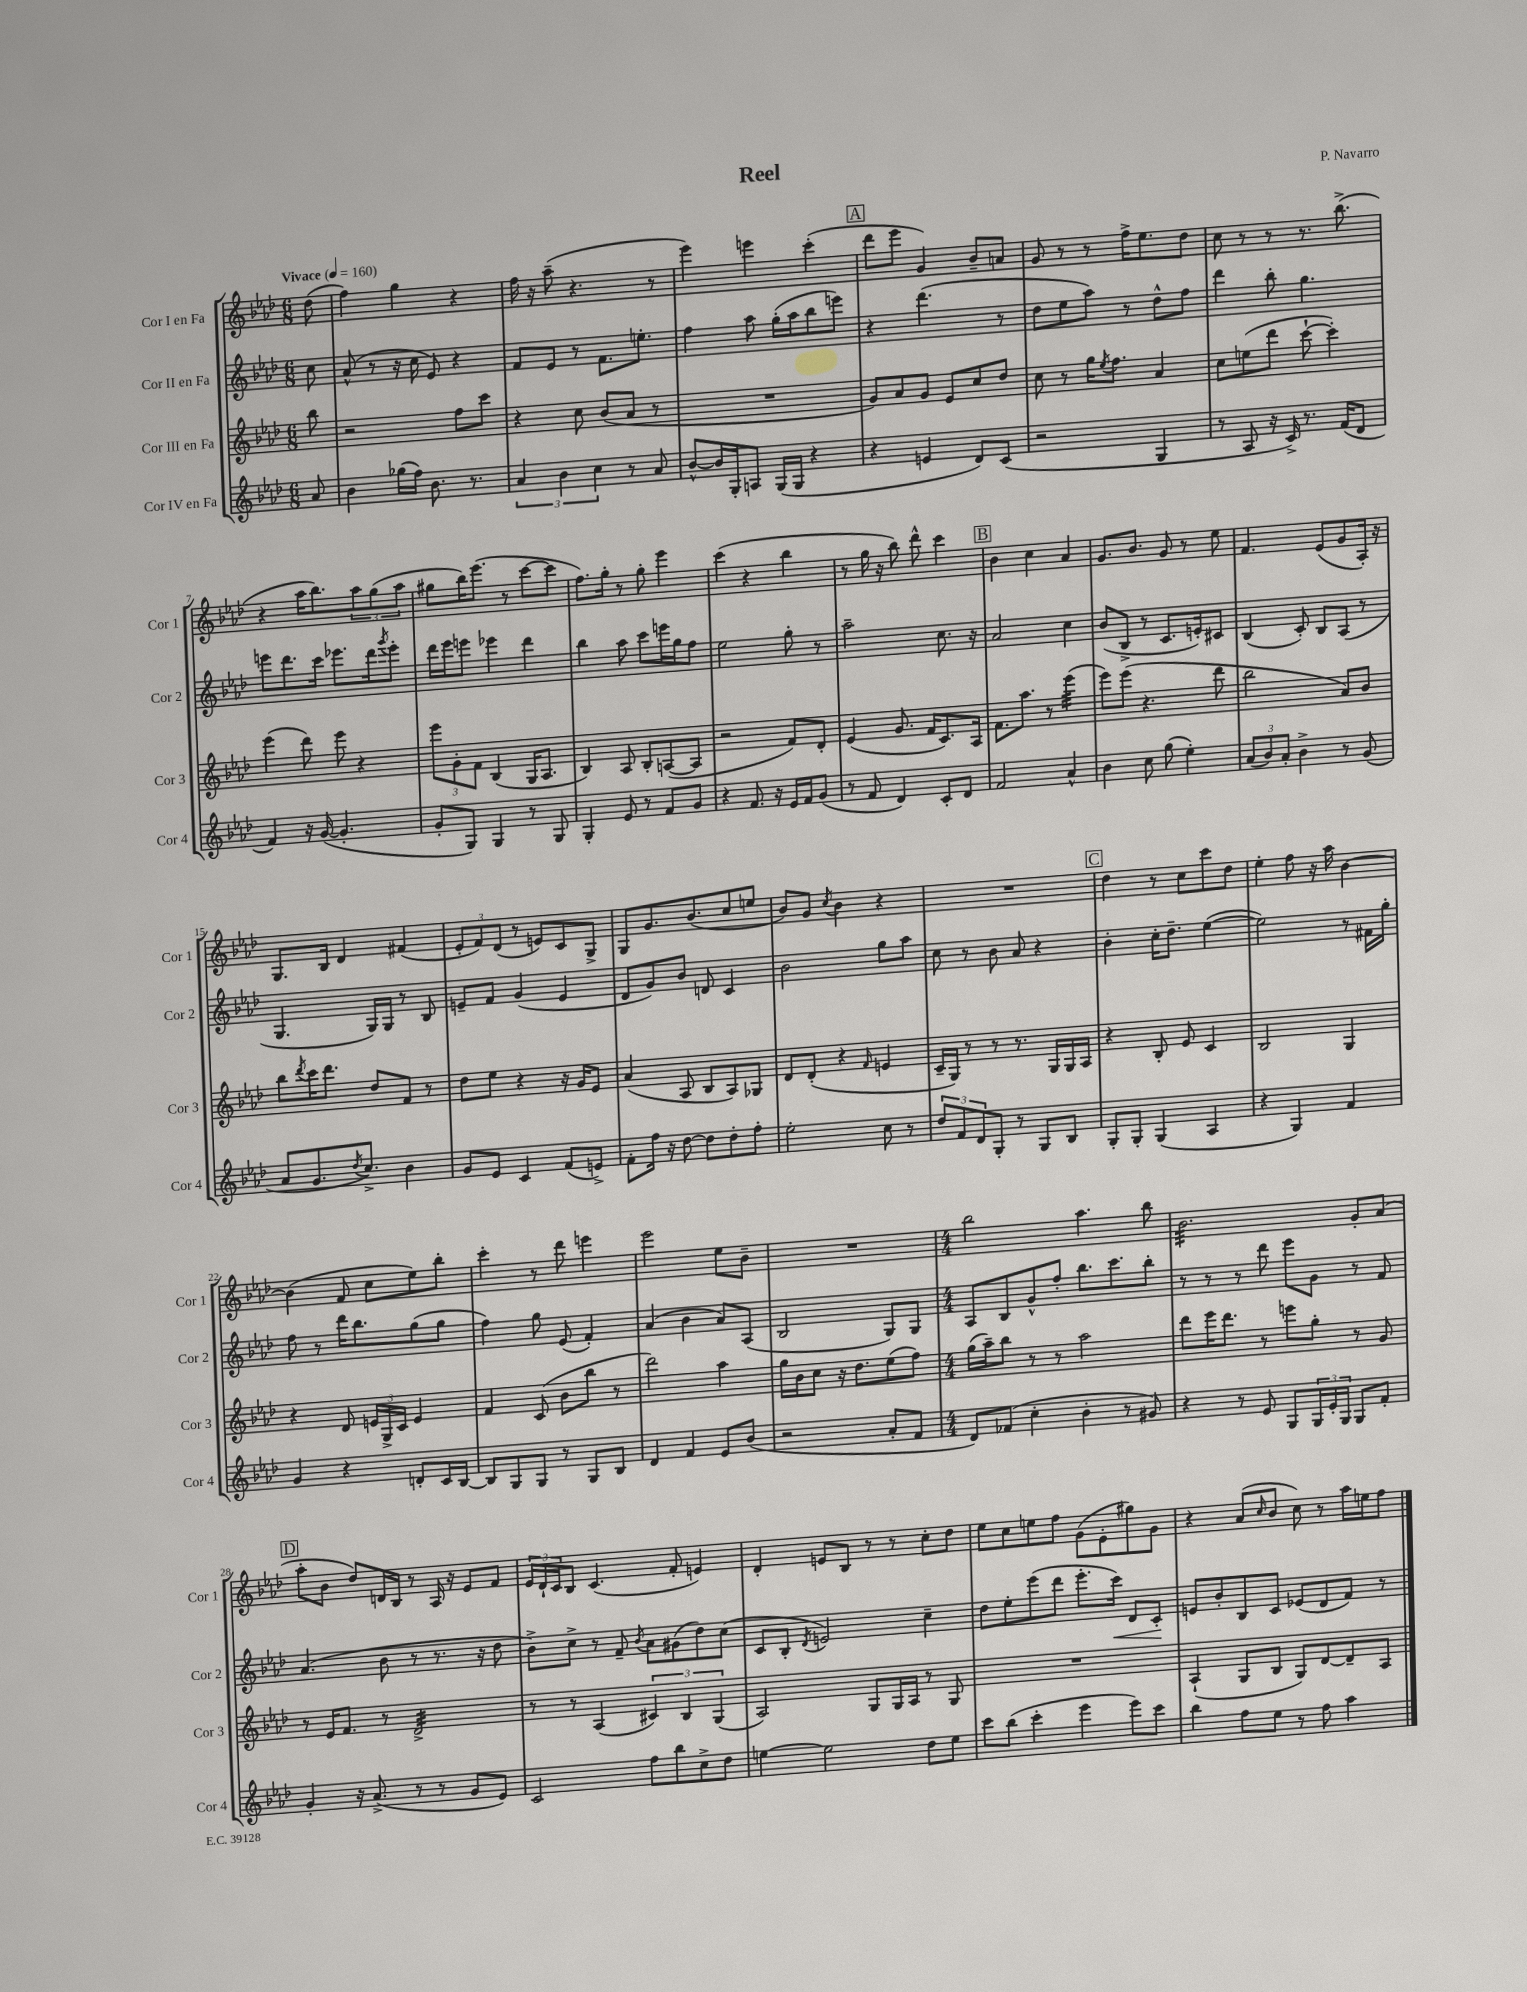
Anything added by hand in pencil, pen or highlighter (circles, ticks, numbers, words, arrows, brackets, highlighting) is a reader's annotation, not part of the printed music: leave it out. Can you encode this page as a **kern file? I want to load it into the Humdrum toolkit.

**kern	**kern	**kern	**kern
*staff4	*staff3	*staff2	*staff1
*clefG2	*clefG2	*clefG2	*clefG2
*k[b-e-a-d-]	*k[b-e-a-d-]	*k[b-e-a-d-]	*k[b-e-a-d-]
*M6/8	*M6/8	*M6/8	*M6/8
*MM160	*MM160	*MM160	*MM160
8a-/	8bb-\	8cc\	(8dd-\
=	=	=	=
4b-\	2r	(8a-^^/	4ff\)
.	.	8r	.
(16gg-\LL	.	16r	4gg\
16ff\JJ)	.	16cc\	.
8.b-\	.	8e-/)	.
.	8ff\L	4r	4r
8.r	.	.	.
.	8ccc\J	.	.
=	=	=	=
6a-/	4r	8f/L	16ff\
.	.	.	16r
.	.	8e-/J	(8aa-~\
6b-\	.	.	.
.	8cc\	8r	4.r
6cc\	.	.	.
.	(8b-/L	8.f\L	.
8r	8a-/J	.	.
.	.	8.ee'\J	.
8a-/	8r	.	8r
=	=	=	=
[8b-^^/L	2.r	4ff\	4eee-\)
16b-/]L	.	.	.
16G'/J	.	.	.
8A/J	.	8aa-\	4eee\
(16G/LL	.	(16gg'\LL	.
16G/JJ	.	16aa-\J	.
4r	.	8bb-\	(4ccc'\
.	.	8eee\J)	.
=	=	=	=
4r	8g/L)	4r	8ddd-\L
.	8a-/	.	8eee-\J
4e/	8g/J	(4.ddd-\	4g/)
.	8e-/L	.	.
8d-/L)	8cc/	.	8b-~/L
(8c/J	8dd-/J	8r	8a/J
=	=	=	=
2r	8cc\	8dd-\L	8g/
.	8r	8ee-\	8r
.	16gg\LK	8aa-\J)	8r
.	8qee-/	.	.
.	8.ff\J	.	.
.	.	8r	16ff^\LK
.	.	.	8.ee-\
4G/	4a-/	8dd-^^\L	.
.	.	8ff\J	8dd-\J
=	=	=	=
8r	8cc\L	4ddd-\	8cc\
8A-/	(8ee\	.	8r
16r	8ddd-\J	8bb-'\	8r
16c^/)	.	.	.
8.r	[8ccc`\	4.gg\	8.r
.	4ccc'\])	.	.
(16f/LK	.	.	(8.bb-^\
8d-/J	.	.	.
=	=	=	=
4f/)	(4eee-\	8eee\L	4r
.	.	8.ddd-\	.
16r	8ddd-\)	.	16aa-\LK
([16g/	.	16ccc\Jk	8.bb-\)
4.g'/]	8eee-\	8.eee-\L	.
.	4r	.	12aa-\
.	.	16ddd-\k	.
.	.	.	(12gg\
.	.	8qggg/	.
.	.	8eee-'\J	.
.	.	.	12aa-\J
=	=	=	=
8g'/L	12eee-\L	16ddd-\LL	8gg#\L
.	.	16eee-\J	.
.	12g'\	.	.
8G/J)	.	8eee\J	16bb-\K)
.	12f\J	.	.
.	.	.	(8.eee-\J
4G/	(4B-/	4eee-\	.
.	.	.	8r
8r	16G/LK	4ddd-\	[8ccc\L
.	8.A-/J	.	.
8G/	.	.	8ccc\]J
=	=	=	=
4G'/	4B-/)	4bb-\	8.ff\L)
.	.	.	16gg'\Jk
8e-/	8A-/	8aa-\	8r
8r	8B-'/L	8ccc\L	8gg'\
8f/L	([8A/	16eee\L	4eee-\
.	.	16gg\J	.
8g/J	8A/]J	8ff\J	.
=	=	=	=
4r	2r	2ee-\	(4ccc\
8.f/	.	.	4r
16r	.	.	.
16e-/LL	8f/L)	8gg'\	4bb-\
16f/J	.	.	.
(8g/J	8d-'/J	8r	.
=	=	=	=
8r	(4e-/	2aa-~\	8r
8f/	.	.	16gg\
.	.	.	16r
4d-/)	8.g/	.	8bb-\)
.	.	.	8ddd-^^\
.	16f/LK	.	.
8c'/L	8.c/)	8.cc\	4ccc\
8d-/J	.	.	.
.	16A-/Jk	16r	.
=	=	=	=
2f/	8.f\L	2a-/	4b-\
.	8.aa-\J	.	.
.	.	.	4cc\
.	8r	.	.
4a-^^/	(4eee-\	4cc\	4a-/
=	=	=	=
4b-\	8eee-\L)	(8b-/L	8.g/L
.	(8eee-\J	8B-^/J	.
.	.	.	8.b-/J
8cc\	4.r	8r	.
(8gg\	.	8.c/L	8g/
4ee-'\)	.	.	8r
.	.	16e'/k)	.
.	8ddd-\	8c#/J	8ee-\
=	=	=	=
(12a-/L	2bb-\	(4B-/	4.f/
12b-/)	.	.	.
12a-'/J	.	.	.
4b-^\	.	8c'/)	.
.	.	8B-/L	(8e-/L
8r	8a-/L)	(8A-/J	8g/
(8g/	8b-/J	8r	16A-'/Jk)
.	.	.	16r
=	=	=	=
8a-/L	8bb-\L	4.G/	8.G/L
.	8qddd-/	.	.
8.g/	16ccc\K	.	.
.	8.ddd-\J	.	16B-/Jk
.	.	.	4d-/
8qdd-/	.	.	.
8.cc^/J)	.	.	.
.	8dd-/L	16G/LL)	.
.	.	16G/JJ	.
4b-\	8f/J	8r	(4f#/
.	8r	8B-/	.
=	=	=	=
8g/L	8dd-\L	8e~/L	12e-'/L
.	.	.	12f/)
8e-/J	8ee-\J	8f/J	.
.	.	.	(12d-/J
4c/	4r	(4g/	8r
.	.	.	8e/L)
(8f/L	16r	4e/	8c/
.	16g/LK	.	.
8e^/J)	8e-/J	.	8G^/J
=	=	=	=
8f'\L	(4a-/	8d-/L	8G/L
16ff\Jk	.	8g/)	8.g/
16r	.	.	.
[8dd-\	8A-/	8b-/J	.
.	.	.	(8.b-/
8dd-\]L	8B-/L	8d/	.
8dd-'\	8A-/)	4c/	8cc/
8ff'\J	8G-/J	.	8ee/J
=	=	=	=
2ee-'\	8d-/L	2b-\	8b-/L)
.	(8d-'/J	.	8g/J
.	.	.	8qcc/
.	4r	.	4b-\
.	16qqf/	.	.
8cc\	4e/	8gg\L	4r
8r	.	8aa-\J	.
=	=	=	=
12dd-/L	16c~/LL	8cc\	2.r
.	16G/JJ)	.	.
12f/	.	.	.
.	8r	8r	.
12d-/	.	.	.
8G'/J	8r	8b-\	.
8r	8.r	8a-/	.
8G/L	.	4r	.
.	16G/LL	.	.
8B-/J	16G/	.	.
.	16A-/JJ	.	.
=	=	=	=
8G'/L	4r	4b-'\	4dd-\
8G'/J	.	.	.
(4G/	8B-'/	16cc'\LK	8r
.	.	8.dd-~\J	.
.	8e-/	.	8cc\L
4A-/	4c/	([4ee-\	8ccc\
.	.	.	8dd-\J
=	=	=	=
4r	2B-/	2ee-\])	4ee-'\
4G/)	.	.	8ff\
.	.	.	16r
.	.	.	16aa-\
4f/	4G/	8r	[4b-\
.	.	16f#\LL	.
.	.	16gg'\JJ	.
=	=	=	=
4g/	4r	8ff\	(4b-\]
.	.	8r	.
4r	8d-/	16ddd-\LK	8f/
.	.	8.bb-\	.
.	24e/LL	.	8cc\L
.	24G^/	.	.
.	24c/JJ	.	.
8d'/L	4e/	(8gg\	8ee-\)
16c/L	.	8gg\J	8bb-'\J
[16B-/JJ	.	.	.
=	=	=	=
8B-/]L	4f/	4ff\)	4ccc'\
8G/	.	.	.
8G/J	(8c/	8gg\	8r
8r	8b-\L	(8e-/	8ddd-\
8G/L	8bb-\J	4f'/)	4eee\
8B-/J	8r	.	.
=	=	=	=
4d-/	2ddd-\)	(4a-/	2eee-\
4f/	.	4b-\	.
8e-/L	4aa-\	8a-/L)	8ee-\L
(8b-/J	.	(8A-/J	8b-~\J
=	=	=	=
2r	16gg\LL	2B-/	2.r
.	16b-\J	.	.
.	8cc\J	.	.
.	16r	.	.
.	8.dd-\L	.	.
8a-'/L	(8ee-\	8G/L)	.
8f/J	8ff\J)	8G/J	.
=	=	=	=
*M4/4	*M4/4	*M4/4	*M4/4
8d-/L)	(16gg\LL	8A-/L	2bb-\
.	16aa-~\J)	.	.
(8f-/J	8bb-\J	8B-/	.
4cc'\	8r	8g^^/	.
.	8r	8ff'/J	.
4b-'\	2aa-\	8.bb-\L	4.aa-\
.	.	8.ccc\	.
8r	.	.	.
8g#/)	.	8bb-'\J	8bb-\
=	=	=	=
4r	8ddd-\L	8r	2.b-\
.	16eee-\K	8r	.
.	8.ddd-\J	.	.
8r	.	8r	.
8e-/	8r	8ddd-\	.
8G/L	8eee\L	8eee-\L	.
24G/L	8gg'\J	8g\J	.
24e-'/	.	.	.
24G/JJ	.	.	.
8G/L	8r	8r	8g'/L
8f'/J	8g/	8f/	(8a-/J
=	=	=	=
4g'/	8r	(4.a-/	8aa-'\L
.	16e-/LK	.	8b-\J
.	8.f/J	.	.
16r	.	.	8dd-/L)
(8.a-^/	.	.	.
.	8r	8b-\	16d/L
.	.	.	16B-/JJ
8r	2d-^/	8r	8r
8r	.	8.r	16A-/
.	.	.	16r
8g/L	.	.	8e-/L
.	.	16r	.
8e-/J)	.	8dd-\	8f/J
=	=	=	=
2c/	8r	8b-^\L)	24e-/LL
.	.	.	24d-`/
.	.	.	24c/J
.	8r	8cc^\J	8B-/J
.	(4A-/	8r	(4.c/
.	.	8f~/	.
.	.	8qb-/	.
8ff\L	6c#/)	8a-\L	.
8bb-\	.	(8g#\	8f'/
.	6B-/	.	.
8cc^\	.	8dd-\)	4e/)
.	(6G/	.	.
8dd-\J	.	(8cc\J	.
=	=	=	=
[4ee\	2A-/)	8c/L	4d-'/
.	.	8B-'/J	.
.	.	8qd-/	.
2ee\]	.	2e/)	8e/L
.	.	.	8B-/J
.	8G/L	.	8r
.	16G/L	.	8r
.	16A-/JJ	.	.
8dd-\L	8r	4cc~\	8cc'\L
8ee\J	8G/	.	8dd-\J
=	=	=	=
8ccc\L	1r	8dd-\L	8ee-\L
(8bb-\J	.	8ee-'\	8cc\
4ccc'\	.	(8eee-\	8ee\
.	.	8ddd-\J	8ff\J
4eee-\	.	8.eee-'\L	(8g\L
.	.	.	8e-'\
.	.	16ccc\Jk)	.
8eee-\L)	.	8d-/L	8gg#\)
8ccc\J	.	8c'/J	8g\J
=	=	=	=
4bb-\	(4A-`/	8e/L	4r
.	.	8b-'/	.
8ff\L	8G/L	8B-/	(8a-/L
.	.	.	16qqcc/
8ee-\J	8B-/J	8c/J	8b-/J
8r	8G/L)	(8e-/L	8cc\)
8ff\	[8d-/	8d-/	8r
4aa-\	8d-~/]	8f/J)	16aa-\LL
.	.	.	16ee\J
.	8A-/J	8r	8ff\J
==	==	==	==
*-	*-	*-	*-
